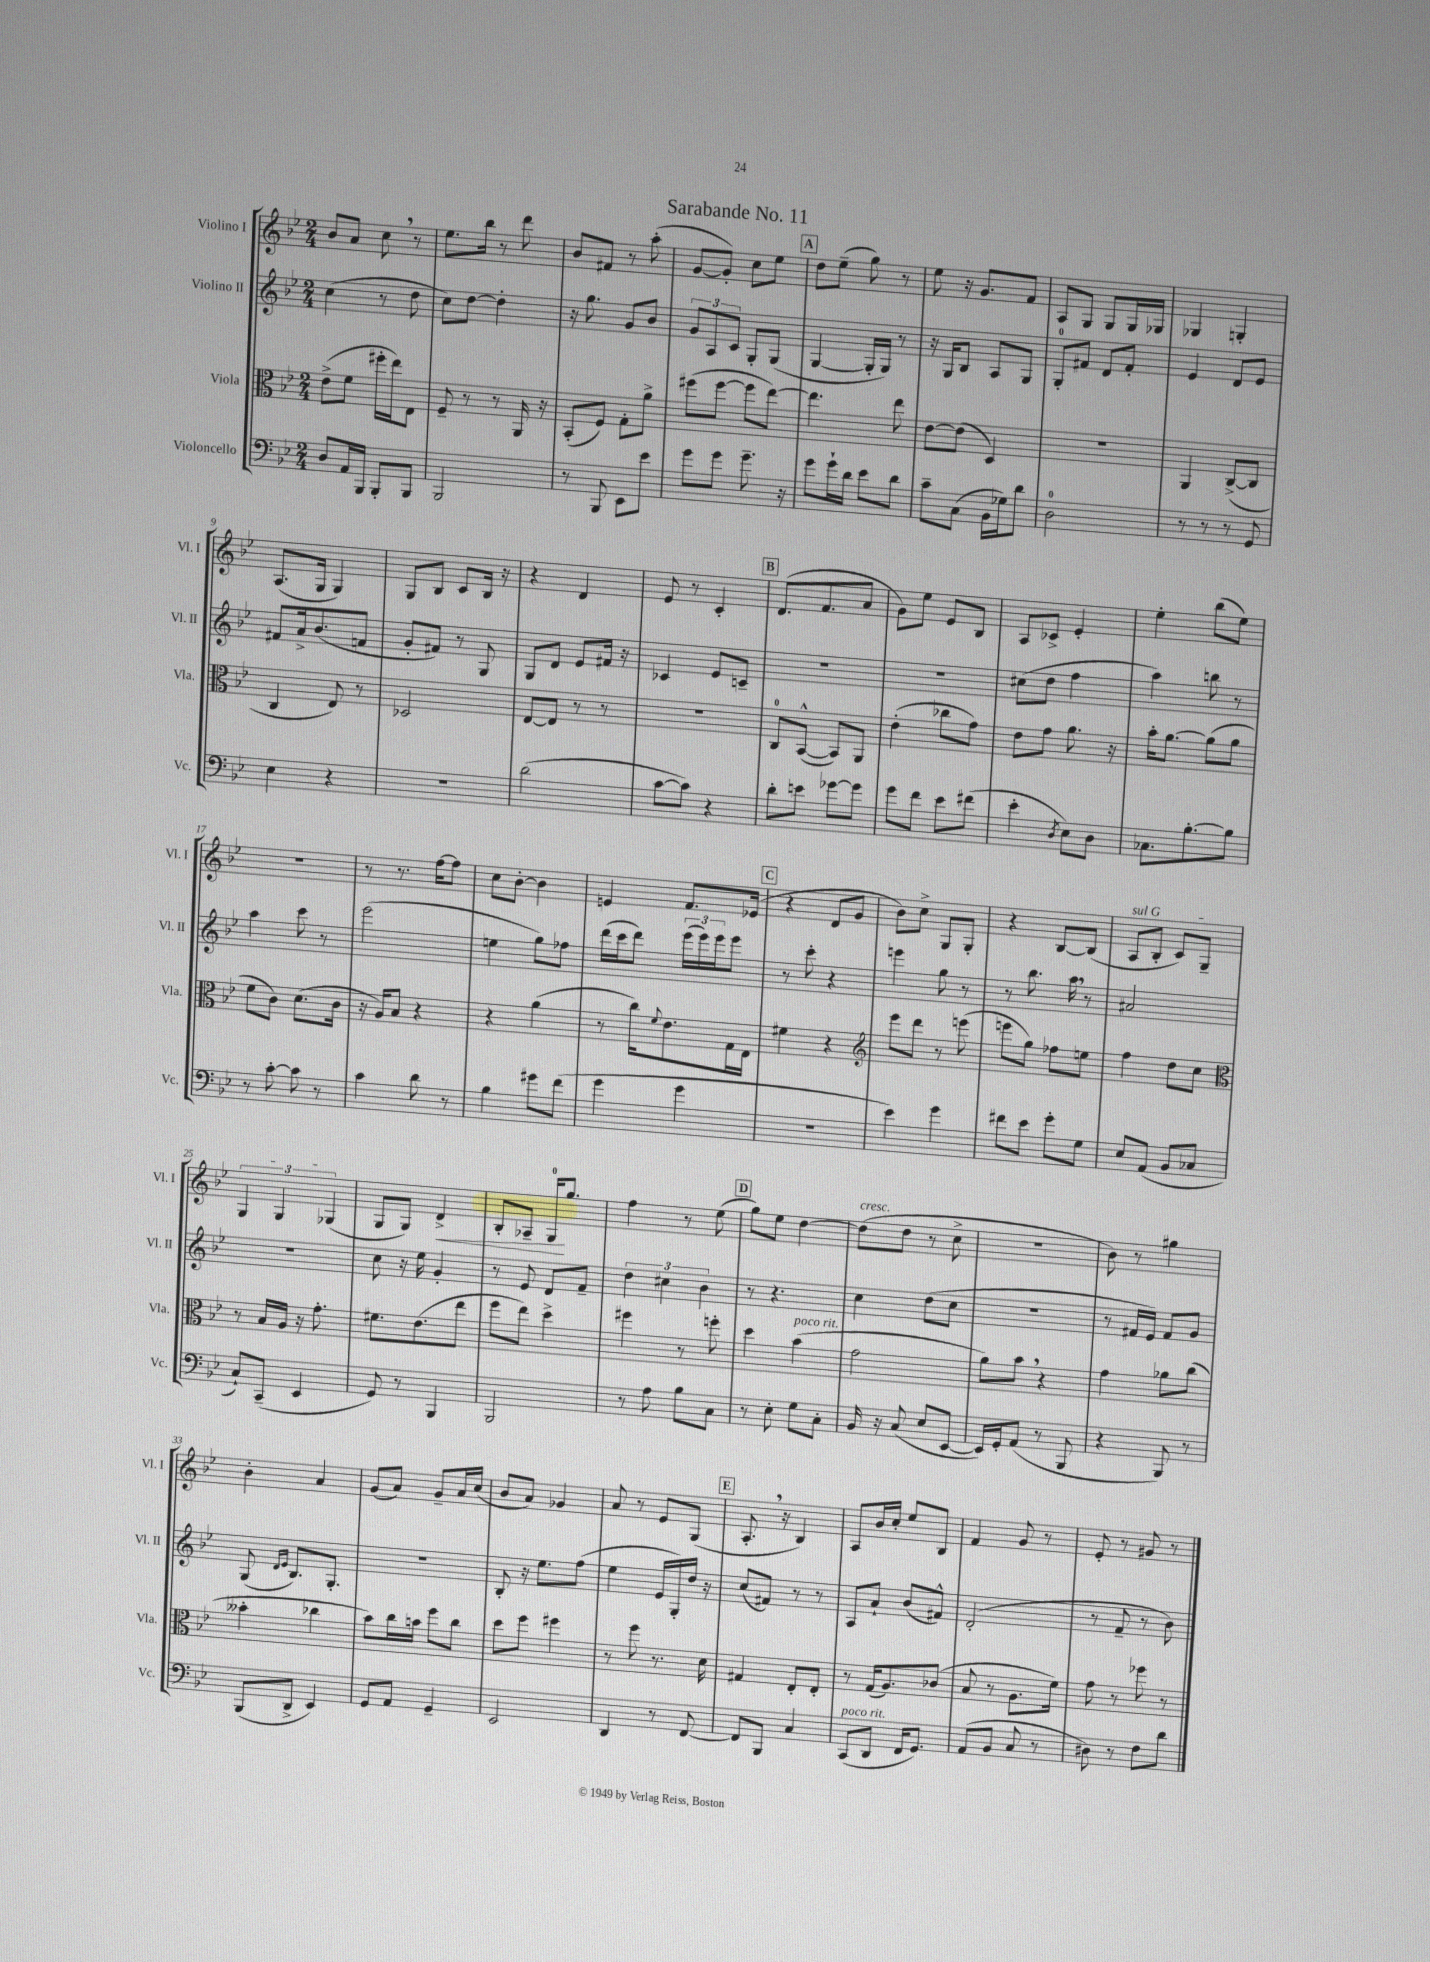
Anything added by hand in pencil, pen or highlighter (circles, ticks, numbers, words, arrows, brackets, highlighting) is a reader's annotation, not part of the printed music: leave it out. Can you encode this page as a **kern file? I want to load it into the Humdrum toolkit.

**kern	**kern	**kern	**kern	**dynam
*part4	*part3	*part2	*part1	*part1
*staff4	*staff3	*staff2	*staff1	*staff1
*I"Violoncello	*I"Viola	*I"Violino II	*I"Violino I	*
*I'Vc.	*I'Vla.	*I'Vl. II	*I'Vl. I	*
*clefF4	*clefC3	*clefG2	*clefG2	*
*k[b-e-]	*k[b-e-]	*k[b-e-]	*k[b-e-]	*
*M2/4	*M2/4	*M2/4	*M2/4	*
=1	=1	=1	=1	=1
8D/L	(8e-^\L	(4cc\	8b-/L	.
16AA/L	8f\J	.	8a/J	.
16BBB-/JJ	.	.	.	.
8BBB-'/L	16ff#X'\LL	8r	8cc,\	.
.	16ee-\J)	.	.	.
8BBB-/J	8E-\J	8dd\	8r	.
=2	=2	=2	=2	=2
2BBB-/	8F~/	8cc\L)	8.ee-\L	.
.	8r	[8dd\J	.	.
.	.	.	16bb-\Jk	.
.	8r	4dd'\]	8r	.
.	16AA/	.	8ddd\	.
.	16r	.	.	.
=3	=3	=3	=3	=3
8r	(8BB-'/L	16r	8b-/L	.
.	.	8.gg\	.	.
8BBB-/	8F/J)	.	8f#X/J	.
8EE-\L	8G'\L	8g/L	8r	.
8e-\J	8a^\J	8b-/J	(8aa'\	.
=4	=4	=4	=4	=4
8g\L	(8ff#X\L	12g/L	[8g/L	.
.	.	12A/	.	.
8g\J	[8ff#\J	.	8g'/J])	.
.	.	12c/J	.	.
8.g~\	8ff#\L]	8G'/L	8cc\L	.
.	[8ee-\J)	(8G/J	8ee-\J	.
16r	.	.	.	.
!!LO:REH:place=s1:t=A
=5	=5	=5	=5	=5
8g\L	4.ee-\]	[4G/	8dd\L	.
16g`\L	.	.	(8ee-~\J	.
16d\JJ	.	.	.	.
8e-\L	.	16G'/LL]	8gg\)	.
.	.	16G/JJ)	.	.
8d\J	8ee-\	8r	8r	.
=6	=6	=6	=6	=6
8c~\L	[8e-\L	16r	8ee-\	.
.	.	16G/KL	.	.
(8C\J	(8e-\J]	8B-/J	16r	.
.	.	.	8.g/L	.
16BB-\LL	4D/)	8A/L	.	.
16G-X\J)	.	.	.	.
8d\J	.	8G/J	8f/J	.
=7	=7	=7	=7	=7
2D\	2r	8G'/L	8A/L	.
.	.	8f#X/J	8G/J	.
.	.	8d/L	8G/L	.
.	.	8f#'/J	16G/L	.
.	.	.	16G-X/JJ	.
=8	=8	=8	=8	=8
8r	4AA/	4e-/	4G-X/	.
8r	.	.	.	.
8r	([8C^/L	8d/L	4Gn'/	.
8GG/	8C/J]	8e-/J	.	.
!!LO:LB:g=z
=9	=9	=9	=9	=9
4E-\	4C/	8f#X/L	(8.A/L	.
.	.	16a^/k	.	.
.	.	(8.b-/	16G/Jk	.
4r	8E-/)	.	4G/)	.
.	8r	8fn/J	.	.
=10	=10	=10	=10	=10
2r	2D-X/	8g'/L	8G/L	.
.	.	8f#X/J)	8B-/J	.
.	.	8r	8c/L	.
.	.	8G/	16B-/Jk	.
.	.	.	16r	.
=11	=11	=11	=11	=11
(2d\	[8E-/L	8G/L	4r	.
.	8E-/J]	8d/J	.	.
.	8r	8e-/L	4d/	.
.	8r	16f#X/Jk	.	.
.	.	16r	.	.
=12	=12	=12	=12	=12
[8c\L	2r	4c-X/	8e-/	.
8c\J])	.	.	8r	.
4r	.	8e-/L	4c'/	.
.	.	8cn~/J	.	.
!!LO:REH:place=s1:t=B
=13	=13	=13	=13	=13
8d'\L	8C/L	2r	(8.d/L	.
8en\J	([8BB-^^/J	.	.	.
.	.	.	8.f/	.
[8g-X\L	8BB-/L])	.	.	.
8g-\J]	8AA/J	.	8a/J	.
=14	=14	=14	=14	=14
8g\L	(4e-'\	2r	8g\L)	.
8f\J	.	.	8ee-\J	.
8e-\L	8cc-X\L	.	8e-/L	.
(8f#X\J	8g\J)	.	8B-/J	.
=15	=15	=15	=15	=15
4e-'\	8e-\L	(8cc#X\L	8A/L	.
.	8g\J	8dd\J	8c-X^/J	.
8qD/	.	.	.	.
8E-\L)	8.a\	4ff\	4e-'/	.
8D\J	.	.	.	.
.	16r	.	.	.
=16	=16	=16	=16	=16
8.C-X\L	16b-'\KL	4aa\)	4ee-'\	.
.	[8.a\J	.	.	.
[8.B-'\	.	.	.	.
.	(8a\L]	8bbn\	(8bb-\L	.
8B-\J]	8a\J	8r	8ee-\J)	.
!!LO:LB:g=z
=17	=17	=17	=17	=17
8r	8f\L	4aa\	2r	.
[8c'\	8c\J)	.	.	.
8c\]	(8.d\L	8ccc\	.	.
8r	.	8r	.	.
.	16c\Jk	.	.	.
=18	=18	=18	=18	=18
4c\	16r	(2eee-\	8r	.
.	16A/KL)	.	.	.
.	8B-/J	.	8.r	.
8d\	4r	.	.	.
.	.	.	[16ff\KL	.
8r	.	.	8ff\J]	.
=19	=19	=19	=19	=19
4B-\	4r	4een\	8cc\L	.
.	.	.	[8b-'\J	.
8g#X\L	(4a\	8gg\L)	4b-\]	.
(8f\J	.	8ff-X\J	.	.
=20	=20	=20	=20	=20
4g\	8r	(16ddd\LL	4en/	.
.	.	16ccc\J	.	.
.	16cc\KL)	8ddd\J)	.	.
.	8qqf/	.	.	.
.	8.e-\	.	.	.
4g\	.	(24eee-\LL	8.f/L	.
.	.	24eee-\)	.	.
.	.	24eee-\J	.	.
.	16G\L	8eee-\J	.	.
.	16E-\JJ	.	(16e-X/Jk	.
!!LO:REH:place=s1:t=C
=21	=21	=21	=21	=21
2r	4f#X\	8r	4r	.
.	.	8ccc'\	.	.
.	4r	4r	8d/L	.
.	.	.	8g/J	.
=22	=22	=22	=22	=22
*	*clefG2	*	*	*
4e-\)	8eee-\L	4eeen\	8b-\L)	.
.	8ddd\J	.	8cc^\J	.
4g\	8r	8gg\	8G/L	.
.	(8eeen\	8r	8G'/J	.
=23	=23	=23	=23	=23
8f#X\L	8eeen\L	8r	4r	.
8e-\J	8gg\J)	8.bb-\	.	.
8g'\L	8ff-X\L	.	[8B-/L	.
.	.	16aa,\	.	.
8G\J	8een\J	8r	(8B-/J]	.
=24	=24	=24	=24	=24
!	!	!	!LO:TX:a:i:t=sul G	!
8E-/L	4ff\	2a#X/	8A/L	.
(8AA/J	.	.	8B-'/J	.
8BB-/L	8dd\L	.	8c/L)	.
8C-X/J	8cc\J	.	8G~/J	.
!!LO:LB:g=z
=25	=25	=25	=25	=25
*	*clefC3	*	*	*
8C`/L)	8r	2r	6G/	.
(8CC~/J	16B-/LL	.	.	.
.	.	.	6G/	.
.	16A/JJ	.	.	.
4EE-/	16r	.	.	.
.	8.g'\	.	.	.
.	.	.	(6G-X/	.
=26	=26	=26	=26	=26
8GG/)	8.f#X\L	8cc\	8G/L	.
8r	.	16r	8G/J)	.
.	(8.e-\	16ee-\	.	.
!	!	!	!	!LO:HP:b
4BBB-/	.	4g'/	4d^/	<
.	8ee-\J	.	.	.
=27	=27	=27	=27	=27
2BBB-/	8ff\L	8r	8B-'/L	.
.	8ee-\J)	8e-/	8A-X~/J	.
.	4dd^\	8d/L	16G/KL	.
.	.	.	8.gg/J	[
.	.	8f~/J	.	.
=28	=28	=28	=28	=28
8r	4ff#X\	6dd\	4ff\	.
8A\	.	.	.	.
.	.	6cc#X\	.	.
8B-\L	8r	.	8r	.
.	.	6b-\	.	.
8C\J	8ffn'\	.	(8ee-\	.
!!LO:REH:place=s1:t=D
=29	=29	=29	=29	=29
8r	4dd\	8r	8gg\L)	.
8E-'\	.	4.r	8ee-\J	.
!	!LO:TX:a:i:t=poco rit.	!	!	!
8G\L	(4b-\	.	[4dd\	.
8C'\J	.	.	.	.
=30	=30	=30	=30	=30
!	!	!	!LO:TX:a:i:t=cresc.	!
16BB-/	2g\	4cc\	(8dd\L]	.
16r	.	.	.	.
(8C/	.	.	8dd\J	.
8E-/L	.	(8dd\L	8r	.
[8EE-/J	.	8cc\J	8cc^\	.
=31	=31	=31	=31	=31
16EE-/LL])	8a\L)	2r	2r	.
16GG'/J	.	.	.	.
(8AA/J	8b-,\J	.	.	.
8r	4r	.	.	.
8BBB-/	.	.	.	.
=32	=32	=32	=32	=32
4r	4g\	8r	8b-\)	.
.	.	16f#X/LL	8r	.
.	.	16e-/JJ)	.	.
8BBB-/)	8a-X\L	8f#/L	4gg#X\	.
8r	(8cc\J	8g/J	.	.
!!LO:LB:g=z
=33	=33	=33	=33	=33
(8BBB-/L	4b--X'\	(8G/	4b-'\	.
.	.	16qqd/LL	.	.
.	.	16qqe-/JJ	.	.
8DD^/J	.	8.B-/L)	.	.
4EE-/)	4cc-X\	.	4a/	.
.	.	8.G'/J	.	.
=34	=34	=34	=34	=34
8GG/L	8b-\L)	2r	(8g/L	.
8AA/J	16cc\L	.	8a/J)	.
.	16bn\JJ	.	.	.
4GG~/	8ff\L	.	8g~/L	.
.	8cc\J	.	16a/L	.
.	.	.	(16cc/JJ	.
=35	=35	=35	=35	=35
2EE-/	8dd\L	8B-'/	8b-/L	.
.	8ff\J	16r	8a/J)	.
.	.	8.ee-\L	.	.
.	4ff#X\	.	4g-X/	.
.	.	(8ff\J	.	.
=36	=36	=36	=36	=36
4DD/	8r	4ee-\	8a/	.
.	8ff\	.	8r	.
8r	8.r	16e-/LL	8e-/L	.
.	.	16G'/)	.	.
[8FF/	.	16dd/JJ	(8G/J	.
.	16d\	16r	.	.
!!LO:REH:place=s1:t=E
=37	=37	=37	=37	=37
8FF/L]	4G#X/	(8cc/L	8.A',/	.
8BBB-/J	.	8f#X/J)	.	.
.	.	.	16r	.
4C/	8E-'/L	8r	4B-/)	.
.	8E-'/J	8r	.	.
=38	=38	=38	=38	=38
!LO:TX:a:i:t=poco rit.	!	!	!	!
(8CC/L	8r	8A/L	8A/L	.
8DD/J	(16G/KL	8a`/J	16b-/L	.
.	8.A/)	.	16cc'/JJ	.
16FF/KL	.	(8b-/L	8ee-/L	.
8.GG/J)	.	.	.	.
.	(8c-X/J	8f#X^^/J)	8B-/J	.
=39	=39	=39	=39	=39
(8AA/L	8B-/	(2d'/	4f/	.
8BB-/J	8r	.	.	.
8C/	8.A\L	.	8g/	.
8r	.	.	8r	.
.	16f\Jk)	.	.	.
=40	=40	=40	=40	=40
8D#X\)	8g\	8r	8e-'/	.
8r	8r	8f~/	8r	.
8F\L	8ff-X\	8r	8g#X/	.
8d\J	8r	8b-\)	8r	.
==	==	==	==	==
*-	*-	*-	*-	*-
